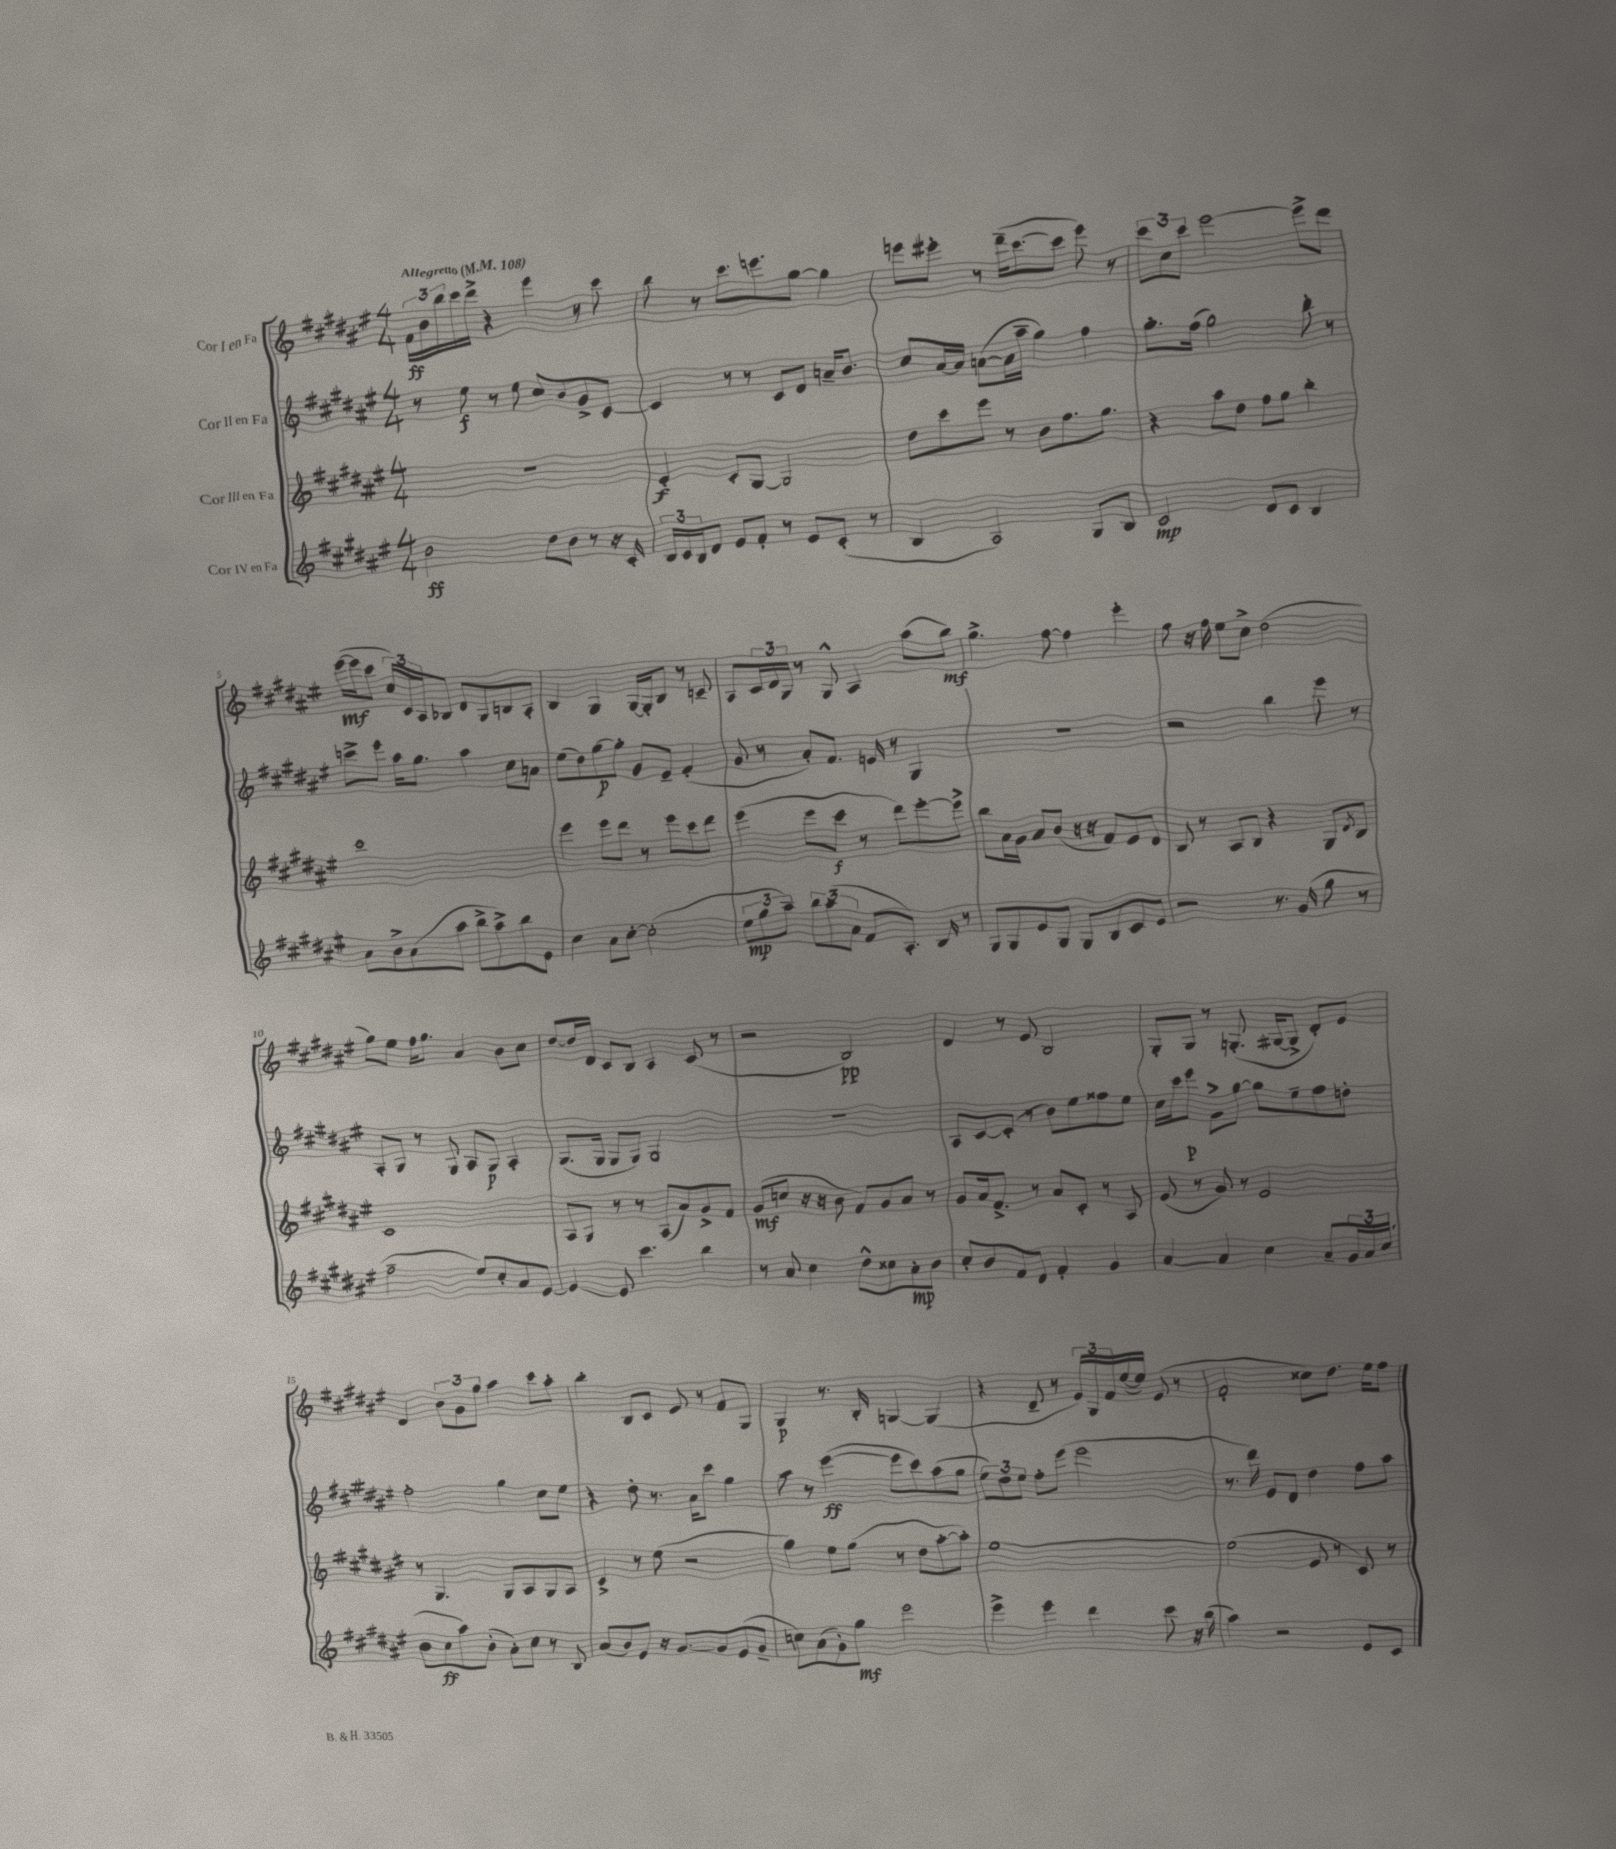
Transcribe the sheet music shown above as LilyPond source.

<<
\new StaffGroup <<
\new Staff = "s0" \with { instrumentName = "Cor I en Fa" } {
    \clef treble \key fis \major \numericTimeSignature \time 4/4 \tempo "Allegretto" 4 = 108
    \tuplet 3/2 { fis'16\ff b'16 b''16 } cis'''16 dis'''16-> r4 eis'''4 r8 cis'''8 |
    b''8 r8 cis'''8. e'''8. gis''8~ gis''4 |
    e'''8 eis'''8-. r8 dis'''16--( cis'''8.~ cis'''8 eis'''8) r8 |
    \tuplet 3/2 { cis'''8 cis''8 cis'''8 } eis'''2~ eis'''8-> dis'''8 |
    eis'''16~\mf( eis'''16 cis'''8 \tuplet 3/2 { cis''16) cis'16 ais16 } bes8 dis'8 gis8 b8 ais8-. |
    b4 gis4 gis16~ gis16-. b8 r8 c'8-- |
    ais8 \tuplet 3/2 { cis'16 dis'16 gis16 } r8 gis8-^ ais4 ais''8( b''8\mf) |
    gis''4.-> fis''8~ fis''4 eis'''4-. |
    gis''8 r16 fis''16 eis''8 cis''8-> dis''2( |
    gis''8) eis''8 fis''16 gis''8. ais'4 b'8 cis''8 |
    dis''8~ dis''16 dis'16 cis'8 b8 ais4 cis'8( r8 |
    r2 b2\pp) |
    dis'4 r8 eis'8 b2 |
    gis8-. gis8 r8 g8.-.( gis16~ gis8-> dis'8-.) eis'8 |
    dis'4 \tuplet 3/2 { b'8 gis'8 gis''8 } ais''4 cis'''8 ais''8-. |
    b''4-. b8 cis'8 eis'8 r8 fis'8 gis8 |
    gis4\p r8. b16-. g4~ g4( |
    r4 dis'8-- r8 \tuplet 3/2 { eis'16) gis16 fis'16 } eis''16~( eis''16) eis'8( r8 |
    fis'2-. cisis''8) dis''8. eis''16 fis''8 \bar "|." |
}
\new Staff = "s1" \with { instrumentName = "Cor II en Fa" } {
    \clef treble \key fis \major \numericTimeSignature \time 4/4
    r8 eis''8\f r8 eis''8 cis''8 b'8 gis'8-> cis'8~ |
    cis'4 r8 r8 cis'8 dis'8 a'16-- b'8. |
    cis''8 ais'16~ ais'16 a'8~( a'16 ais''16-- gis''4) fis''4 |
    gis''8.-. fis''16( gis''2) b''8-. r8 |
    c'''8-> eis'''8 ais''16 gis''8. ais''4 cis''8 a'8 |
    eis''8( dis''8) gis''8~\p gis''8-. gis'8 eis'8-- fis'4-.( |
    gis'8 r8 ais'8-.) fis'8. e'16 r8 gis4 |
    R1 |
    r2 b''4 eis'''8 r8 |
    ais8-. gis8 r8 gis8 ais8 gis8\p ais4-. |
    gis8.( gis16 gis8 gis8) gis2 |
    R1 |
    ais8 cis'8~ cis'8-.( r8 b'8) eis''8 fisis''8 eis''8 |
    cis''16 cis'''16 eis'''8\p gis'8-> gis''8~ gis''8 eis''8-- fis''8 d''8-. |
    fis''2-. gis''4 cis''8 eis''8 |
    r4 dis''8-. r8. ais'16 cis'''8 gis''4 |
    ais''8 r8 eis'''4~\ff( eis'''8 cis'''8) ais''8( gis''8 |
    \tuplet 3/2 { eis''8) dis''8 eis''8 } fis''8-. eis'''8( eis'''2 |
    r8. dis'''16) eis'8 dis'8 dis''4 fis''8 ais''8 \bar "|." |
}
\new Staff = "s2" \with { instrumentName = "Cor III en Fa" } {
    \clef treble \key fis \major \numericTimeSignature \time 4/4
    R1 |
    eis'4-.\f cis'8-. gis8~ gis2 |
    dis''8 cis'''8 eis'''8 r8 b'8 fis''8. gis''8. |
    r4 ais''8 dis''8 fis''8 gis''8 b''4-. |
    cis'''1 |
    eis'''4 eis'''8 dis'''8 r8 eis'''8 cis'''8 dis'''8 |
    eis'''4( eis'''8 cis'''8\f r8 dis'''8) eis'''8~-. eis'''8-> |
    b''8 ais'16 gis'16 ais'8 b'8( r16 r16 fis'8) eis'8 dis'8 |
    b8 r8 ais8 b8 r4 gis8 \acciaccatura { dis'8 } b8 |
    cis'1 |
    ais8 gis8 r8 r8 ais8( ais'8) gis'8-> fis'8 |
    gis'8\mf( c''8 r16 r16 b'8 fis'8) gis'8 ais'8 r8 |
    gis'8 ais'16 fis'8.-> r8 ais'8 cis'8-. r8 ais8 |
    eis'8( r8 gis'8) r8 eis'2 |
    r8 gis4. gis8 ais8 gis8 ais8 |
    cis'4-> r8 eis''8( r2 |
    gis''4) eis''8 gis''8( r8 dis''8 ais''8~-. ais''8-.) |
    eis''1~ |
    eis''2( eis'8 r8 cis'8) r8 \bar "|." |
}
\new Staff = "s3" \with { instrumentName = "Cor IV en Fa" } {
    \clef treble \key fis \major \numericTimeSignature \time 4/4
    b'2\ff dis''8 b'8 r8 r16 cis'16-. |
    \tuplet 3/2 { b16 cis'16 b16 } dis'8 eis'8 fis'8-. r8 eis'8 cis'8-.( r8 |
    b4 ais2) gis8 b8 |
    cis'2\mp dis'8 cis'8 b4 |
    ais'8 b'8-> ais'8( ais''8 b''8-> ais''8->) b''8 eis'8 |
    cis''4 ais'8 cis''8~-. cis''2-.( |
    \tuplet 3/2 { eis''8\mp gis''8 ais''8--) } \tuplet 3/2 { b''8 ais''8( ais'8 } fis'8 ais8.-.) b16 r8 |
    gis8 gis8 eis'8 gis8 gis8 b8 cis'8 eis'8 |
    r2 r8. gis'16( gis''8 r8 |
    fis''2-- eis''8) cis''8-. ais'8 eis'8~ |
    eis'4~ eis'8 cis'''4. b''4 |
    r8 ais'8 cis''4 dis''8-^ cisis''8 ais'8-.\mp b'8 |
    cis''8-. b'8 fis'8 dis'8 fis'4-. gis'4 |
    ais'4~ ais'4 cis''4 ais'8-- \tuplet 3/2 { gis'16 ais'16 cis''16( } |
    b'8 cis''8\ff ais''8) b'8-.( ais'8-.) cis''8 r8 b8 |
    ais'8( b'8) eis'8 r16 gis'8.~ gis'8 eis'8( gis'8-- |
    c''8) ais'8( gis'8-.) gis''8\mf eis'''2 |
    eis'''4-> eis'''4 dis'''4 cis'''8 r16 b''16( |
    ais''4) r2 eis'8 cis'8 \bar "|." |
}
>>
>>
